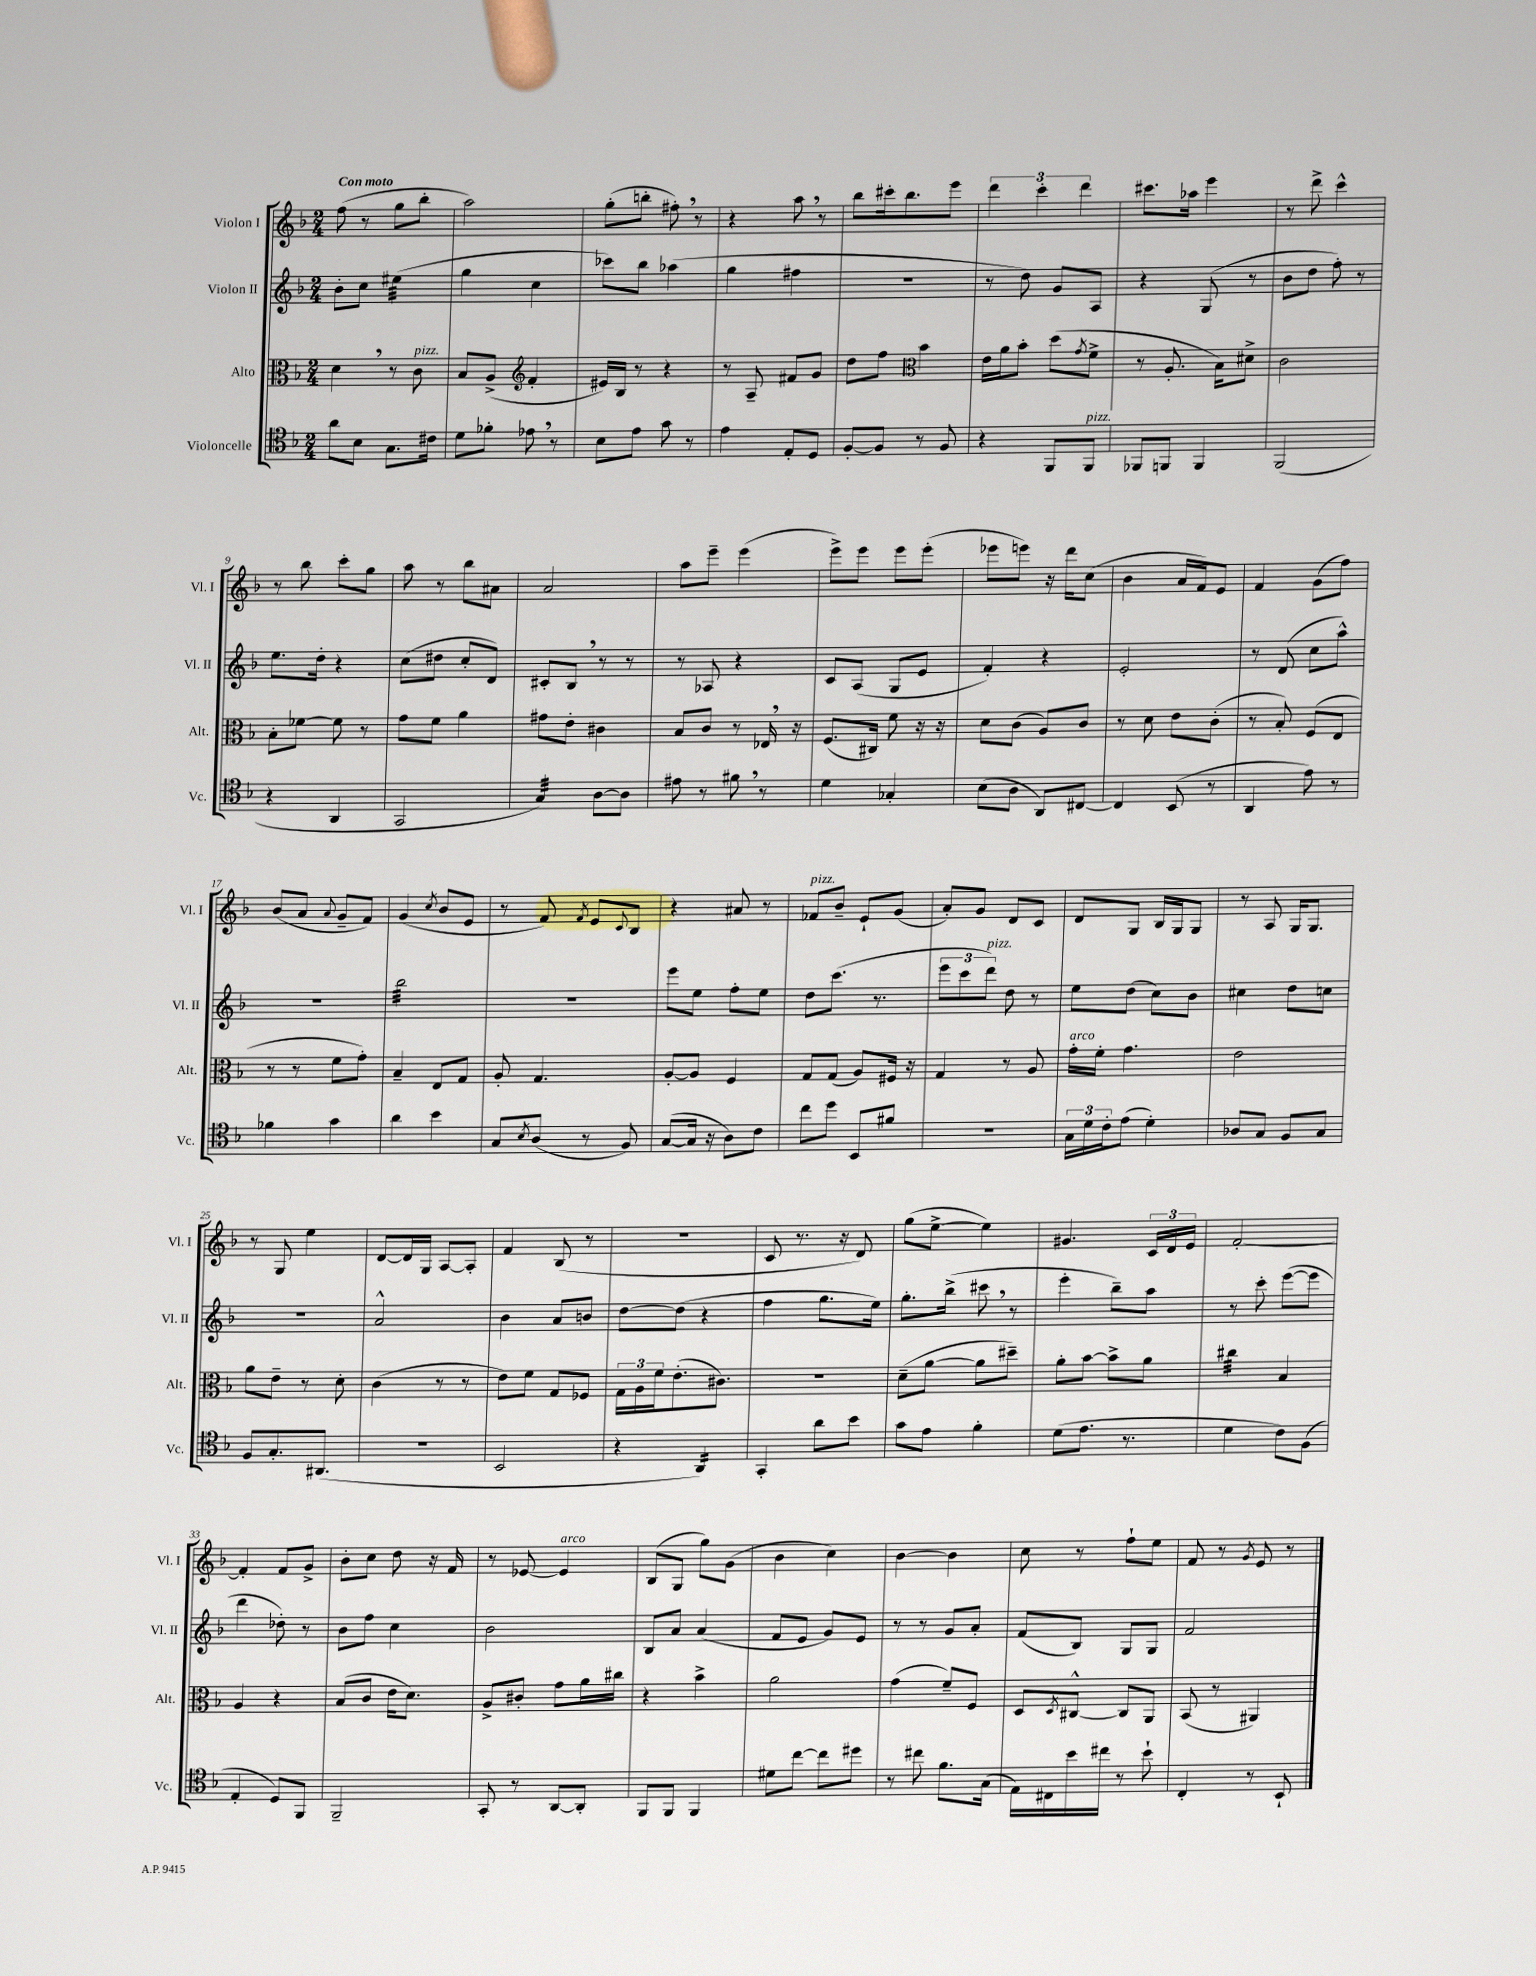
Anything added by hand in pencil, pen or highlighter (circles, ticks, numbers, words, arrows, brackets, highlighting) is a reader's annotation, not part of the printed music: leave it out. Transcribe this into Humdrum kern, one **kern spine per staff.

**kern	**kern	**kern	**kern
*staff4	*staff3	*staff2	*staff1
*clefC4	*clefC3	*clefG2	*clefG2
*k[b-]	*k[b-]	*k[b-]	*k[b-]
*M2/4	*M2/4	*M2/4	*M2/4
8a	4d	8b-'	(8ff
8B-	.	8cc	8r
8.G	8r	(4ee#	8gg
.	8c	.	8bb-'
16c#	.	.	.
=	=	=	=
8d	8B-	4gg	2aa)
8f-'	(8A^	.	.
*	*clefG2	*	*
8e-	4f'	4cc	.
8r	.	.	.
=	=	=	=
8B-	16e#)	8ccc-)	(8gg'
.	16B-	.	.
8e	8r	8bb-	8bb'
8g	4r	(4aa-	8ff#')
8r	.	.	8r
=	=	=	=
4e	8r	4gg	4r
.	8A~	.	.
8E'	8f#	4ff#	8aa
8D	8g	.	8r
=	=	=	=
[8F'	8dd	2r	8bb-
8F]	8ff	.	16ccc#'
.	.	.	8.bb-
*	*clefC3	*	*
8r	4b-	.	.
8F	.	.	8eee
=	=	=	=
4r	16e	8r	6ddd
.	16a	.	.
.	8b-'	8dd)	.
.	.	.	6ccc'
8FF	(8dd	8g	.
.	.	.	6ddd
.	8qg	.	.
8FF	8f^	8A	.
=	=	=	=
8FF-	8r	4r	8.ccc#
8FF	8.A'	.	.
.	.	.	16aa-
4FF	.	(8G	4eee
.	16B-)	.	.
.	8d#^	8r	.
=	=	=	=
(2FF	2c	8b-	8r
.	.	8dd	8ddd^
.	.	8ff')	4ccc^^
.	.	8r	.
=	=	=	=
4r	8B-'	8.ee	8r
.	[8f-	.	8bb-
.	.	16dd'	.
4AA	8f-]	4r	8ccc'
.	8r	.	8gg
=	=	=	=
2GG	8g	(8cc	8aa
.	8f	8dd#	8r
.	4a	8cc'	8bb-
.	.	8d)	8a#
=	=	=	=
4G)	8g#	8c#'	2a
.	8e'	8B-	.
[8A	4c#	8r	.
8A]	.	8r	.
=	=	=	=
8e#	8B-	8r	8aa
8r	8c	8A-	8eee~
8f#	8r	4r	(4eee
8r	16E-	.	.
.	16r	.	.
=	=	=	=
4d	(8.F	8c	8eee^)
.	.	(8A	8eee
.	16C#)	.	.
4G-'	8f	8G	8eee
.	16r	8e	(8eee'
.	16r	.	.
=	=	=	=
(8B-	8d	4f')	8eee-
8A	(8c	.	8eee)
8AA)	8A)	4r	16r
.	.	.	16ddd
[8C#	8c	.	(8cc
=	=	=	=
4C#]	8r	2e'	4b-
.	8d	.	.
(8BB-	8e	.	16a
.	.	.	16f)
8r	(8c'	.	8e
=	=	=	=
4AA	8r	8r	4f
.	8B-')	(8d	.
8e)	(8F	8cc	(8g
8r	8E	8aa^^)	8ff)
=	=	=	=
4f-	8r	2r	(8b-
.	8r	.	8a
.	.	.	8qqa
4g	8f	.	8g~
.	8g')	.	8f)
=	=	=	=
4a	4B-~	2bb-	(4g
.	.	.	8qcc
4b-	8E	.	8b-
.	8G	.	8e
=	=	=	=
8G	8A'	2r	8r
8qB-	.	.	.
(8A	4.G	.	8f)
.	.	.	8qf
8r	.	.	8e
.	.	.	8qqc
8F)	.	.	8B-
=	=	=	=
([8G	[8A'	8eee	4r
16G]	8A]	8ee	.
16r	.	.	.
8A)	4F	8ff'	8a#
8c	.	8ee	8r
=	=	=	=
8cc	8G	8dd	8f-
8dd	(8G	(8.ccc	8b-~
8BB-	8A)	.	8e`
.	.	8.r	.
8f#	16F#	.	(8g
.	16r	.	.
=	=	=	=
2r	4G	12eee	8a')
.	.	12ccc	.
.	.	.	8g
.	.	12ddd)	.
.	8r	8dd	8d
.	8A	8r	8c
=	=	=	=
24G	16g'	8ee	8d
24d	.	.	.
.	16f'	.	.
24c'	.	.	.
(8e	4.g	(8dd	8G
4d')	.	8cc)	16B-
.	.	.	16G
.	.	8b-	8G
=	=	=	=
8A-	2e	4cc#	8r
8G	.	.	8A
8F	.	8dd	16G
.	.	.	8.G
8G	.	8cc	.
=	=	=	=
8F	8a	2r	8r
8.G'	8e~	.	8G
.	8r	.	4ee
(8.AA#	.	.	.
.	8d'	.	.
=	=	=	=
2r	(4c	2a^^	[8d
.	.	.	16d]
.	.	.	16G
.	8r	.	[8A
.	8r	.	8A']
=	=	=	=
2BB-	8e)	4b-	4f
.	8f	.	.
.	8G	8a	(8B-
.	8F-	8b	8r
=	=	=	=
4r	24G	[8dd	2r
.	24A	.	.
.	24f	.	.
.	(8.e'	(8dd]	.
4AA)	.	4r	.
.	8.c#)	.	.
=	=	=	=
4GG'	2r	4ff	8c
.	.	.	8.r
8a	.	8.gg	.
.	.	.	16r
8b-	.	.	8d)
.	.	16ee)	.
=	=	=	=
8g	(8d~	8.gg'	(8gg
8e	[8a	.	[8ee^
.	.	(16bb-^	.
4f'	8a]	8ccc#	4ee])
.	8dd#~)	8r	.
=	=	=	=
(8d	8a'	4eee'	4.g#
8.e	[8b-	.	.
.	8b-^]	8bb-~)	.
8.r	.	.	.
.	8a	8aa	24c
.	.	.	24d
.	.	.	24e
=	=	=	=
4d	4cc#	8r	[2f'
.	.	8ccc'	.
8c)	4B-	([8eee	.
(8F	.	8eee]	.
=	=	=	=
4E'	4A	4ddd	4f']
8D)	4r	8dd-')	8f
8FF	.	8r	8g^
=	=	=	=
2FF~	(8B-	8b-	8b-'
.	8c	8ff	8cc
.	16e	4cc	8dd
.	8.d)	.	.
.	.	.	16r
.	.	.	16f
=	=	=	=
8GG'	8A^	2b-	8r
8r	8c#'	.	[8e-
[8AA	8g	.	4e-]
8AA']	16a	.	.
.	16cc#	.	.
=	=	=	=
8FF	4r	8B-	(8B-
8FF	.	8a	8G
4FF	4b-^	(4a	8gg)
.	.	.	(8g
=	=	=	=
8d#	2a	8f	4b-
[8cc	.	8e	.
8cc]	.	8g)	4cc)
8dd#	.	8e	.
=	=	=	=
8r	(4g	8r	[4b-
8cc#	.	8r	.
8.f	8f~)	8g	4b-]
.	8F	8a'	.
(16G	.	.	.
=	=	=	=
16E)	8D	(8f	8cc
16C#	.	.	.
.	8qD	.	.
16b-	[8C#^^	8B-)	8r
16cc#	.	.	.
8r	8C#]	8G	8ff`
8b-`	8AA	8G	8ee
=	=	=	=
4C'	(8BB-	2f	8f
.	8r	.	8r
.	.	.	8qg
8r	4AA#)	.	8e
8BB-`	.	.	8r
==	==	==	==
*-	*-	*-	*-
